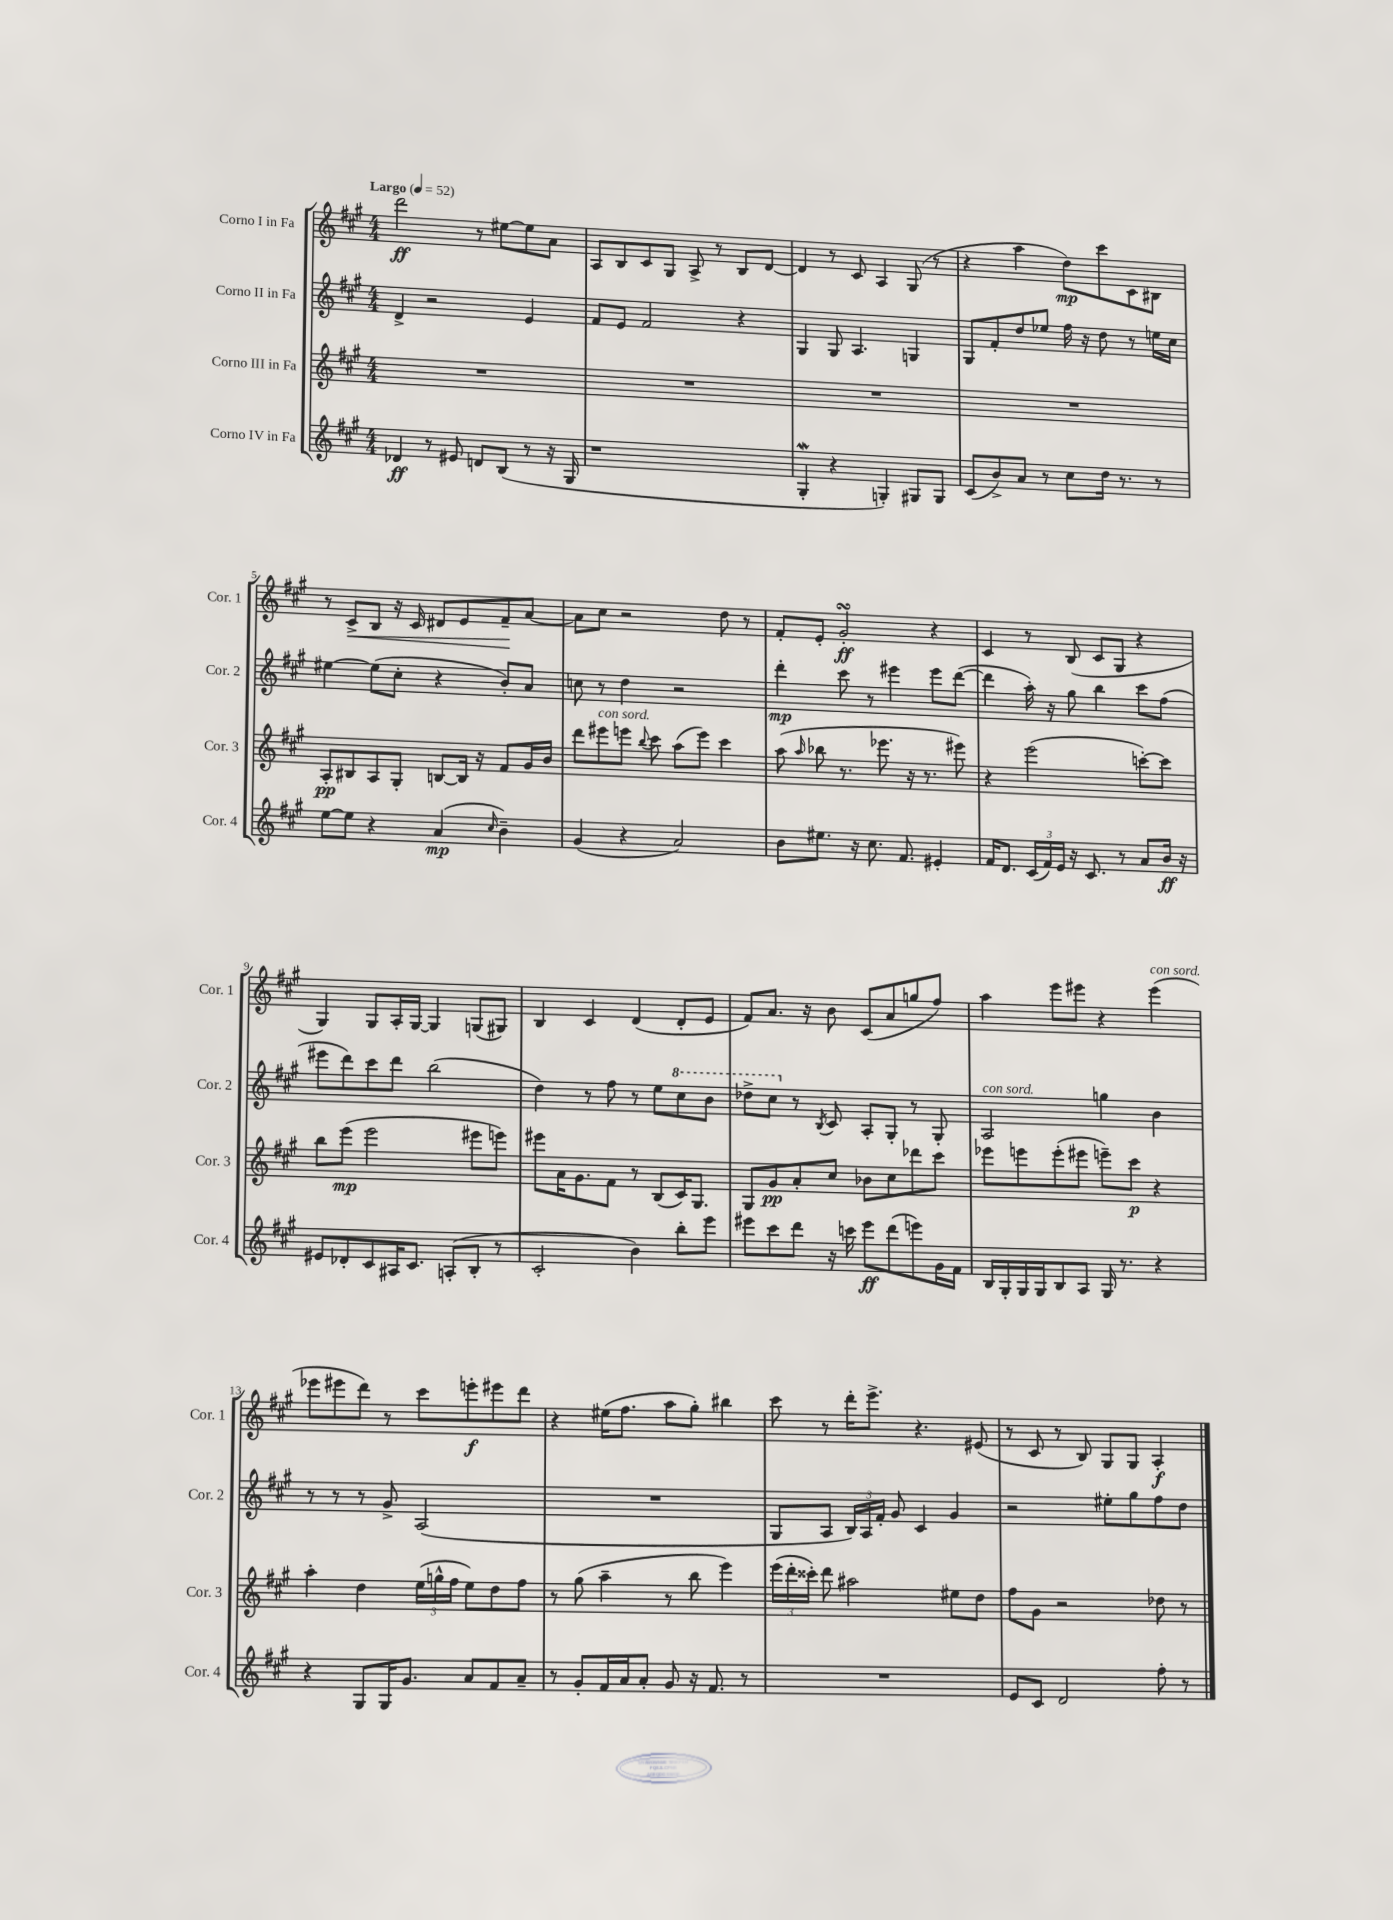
<<
\new StaffGroup <<
\new Staff = "s0" \with { instrumentName = "Corno I in Fa" shortInstrumentName = "Cor. 1" } {
    \clef treble \key a \major \numericTimeSignature \time 4/4 \tempo "Largo" 4 = 52
    \autoBeamOff d'''2\ff r8 eis''8[~ eis''8 a'8] |
    a8[ b8 cis'8 gis8] a8-> r8 b8[ d'8]~ |
    d'4 r8 cis'8 a4 gis8( r8 |
    r4 a''4 d''8[\mp) cis'''8 cis'8 bis8] |
    r8 cis'8[->\< b8] r16 cis'16 dis'8[ e'8 fis'8--\! a'8]~ |
    a'8[ cis''8] r2 d''8 r8 |
    fis'8[-. e'8]-. gis'2-.\turn\ff r4 |
    cis'4 r8 b8( cis'8[ gis8] r4 |
    gis4) gis8[ a16-. gis16]~ gis4 g8[( gis8]) |
    b4 cis'4 d'4( d'8[-. e'8] |
    fis'8[) a'8.] r16 b'8 cis'8[( a'8 g''8 fis''8]) |
    a''4 e'''8[ eis'''8] r4 eis'''4^\markup { \italic "con sord." }( |
    ees'''8[ eis'''8 d'''8]) r8 cis'''8[ e'''8-.\f eis'''8 d'''8] |
    r4 eis''16[( fis''8.] a''8[ gis''8]-.) bis''4 |
    cis'''8 r8 d'''16[-. e'''8.]-> r4. eis'8( |
    r8 cis'8 r8 b8) gis8[ gis8] a4-.\f \bar "|." |
}
\new Staff = "s1" \with { instrumentName = "Corno II in Fa" shortInstrumentName = "Cor. 2" } {
    \clef treble \key a \major \numericTimeSignature \time 4/4
    \autoBeamOff d'4-> r2 e'4 |
    fis'8[ e'8] fis'2 r4 |
    gis4 gis8 a4. g4 |
    gis8[ fis'8-. d''8 ees''8] fis''16 r16 d''8 r8 e''16[ cis''16] |
    eis''4~ eis''8[( cis''8]-. r4 b'8[-.) a'8] |
    c''8 r8 d''4 r2 |
    d'''4-.\mp cis'''8 r8 eis'''4 eis'''8[ d'''8]~( |
    d'''4 a''16-.) r16 gis''8 b''4 cis'''8[ fis''8]( |
    eis'''8[ d'''8) cis'''8 d'''8] b''2( |
    d''4) r8 fis''8 r8 e''8[ \ottava #1 cis'''8 b''8] |
    des'''8[-> cis'''8] \ottava #0 r8 \acciaccatura { b8 } cis'8 a8[-. gis8]-. r8 gis8-. |
    a2^\markup { \italic "con sord." } g''4 b'4 |
    r8 r8 r8 gis'8-> a2( |
    R1 |
    gis8[ a8] \tuplet 3/2 { b16[) a16 fis'16]-. } gis'8 cis'4 gis'4 |
    r2 eis''8[-. gis''8 fis''8 d''8] \bar "|." |
}
\new Staff = "s2" \with { instrumentName = "Corno III in Fa" shortInstrumentName = "Cor. 3" } {
    \clef treble \key a \major \numericTimeSignature \time 4/4
    \autoBeamOff R1 |
    R1 |
    R1 |
    R1 |
    a8[-.\pp bis8 a8 gis8]-. b8[~ b16] r16 fis'8[ gis'16 b'16] |
    d'''8[ eis'''8^\markup { \italic "con sord." } e'''8] \appoggiatura { b''8 } cis'''8 a''8[( e'''8]) cis'''4 |
    a''8( \grace { a''16 } bes''8 r8. ees'''8. r16 r8. eis'''8) |
    r4 e'''2( c'''8[~-.) c'''8] |
    b''8[ e'''8]\mp( e'''2 eis'''8[ e'''8]) |
    eis'''8[ a'16 gis'8. fis'8] r8 b8[( cis'16) gis8.] |
    gis8[ gis'8\pp a'8-. cis''8] bes'8[ cis''8 des'''8 cis'''8] |
    ees'''8[ e'''8 e'''8-.( eis'''8] e'''8[--) cis'''8]\p r4 |
    a''4-. d''4 \tuplet 3/2 { e''16[( g''16-^ fis''16] } e''8[) d''8 fis''8] |
    r8 gis''8( a''4-- r8 b''8 e'''4) |
    \tuplet 3/2 { e'''16[( d'''16-. cisis'''16]-.) } d'''8 ais''2 eis''8[ d''8] |
    fis''8[ gis'8] r2 des''8 r8 \bar "|." |
}
\new Staff = "s3" \with { instrumentName = "Corno IV in Fa" shortInstrumentName = "Cor. 4" } {
    \clef treble \key a \major \numericTimeSignature \time 4/4
    \autoBeamOff des'4\ff r8 eis'8 d'8[ b8]( r8 r16 gis16 |
    r1 |
    gis4-.\mordent r4 g4-.) gis8[ gis8] |
    cis'8[( b'8->) a'8] r8 cis''8[ d''16] r8. r8 |
    e''8[~ e''8] r4 a'4\mp( \grace { cis''16 } b'4--) |
    gis'4( r4 a'2) |
    b'8[ eis''8.] r16 cis''8. fis'8. eis'4-. |
    fis'16[ d'8.] \tuplet 3/2 { cis'16[( fis'16) e'16] } r16 cis'8. r8 a'8[ b'16]\ff r16 |
    eis'8[ des'8-. cis'8 ais16 cis'8.] a8[-.( b8]-. r8 |
    cis'2-. b'4) b''8[-. e'''8] |
    eis'''8[ cis'''8 d'''8] r16 c'''16 eis'''8[\ff d'''8( e'''8) gis'16 fis'16] |
    b16[ gis16-. gis16 gis16 b8 a8] gis16 r8. r4 |
    r4 gis8[ gis16 gis'8.] a'8[ fis'8 a'8]-- |
    r8 gis'8[-. fis'16 a'16 a'8]-. gis'8 r16 fis'8. r8 |
    R1 |
    e'8[ cis'8] d'2 fis''8-. r8 \bar "|." |
}
>>
>>
